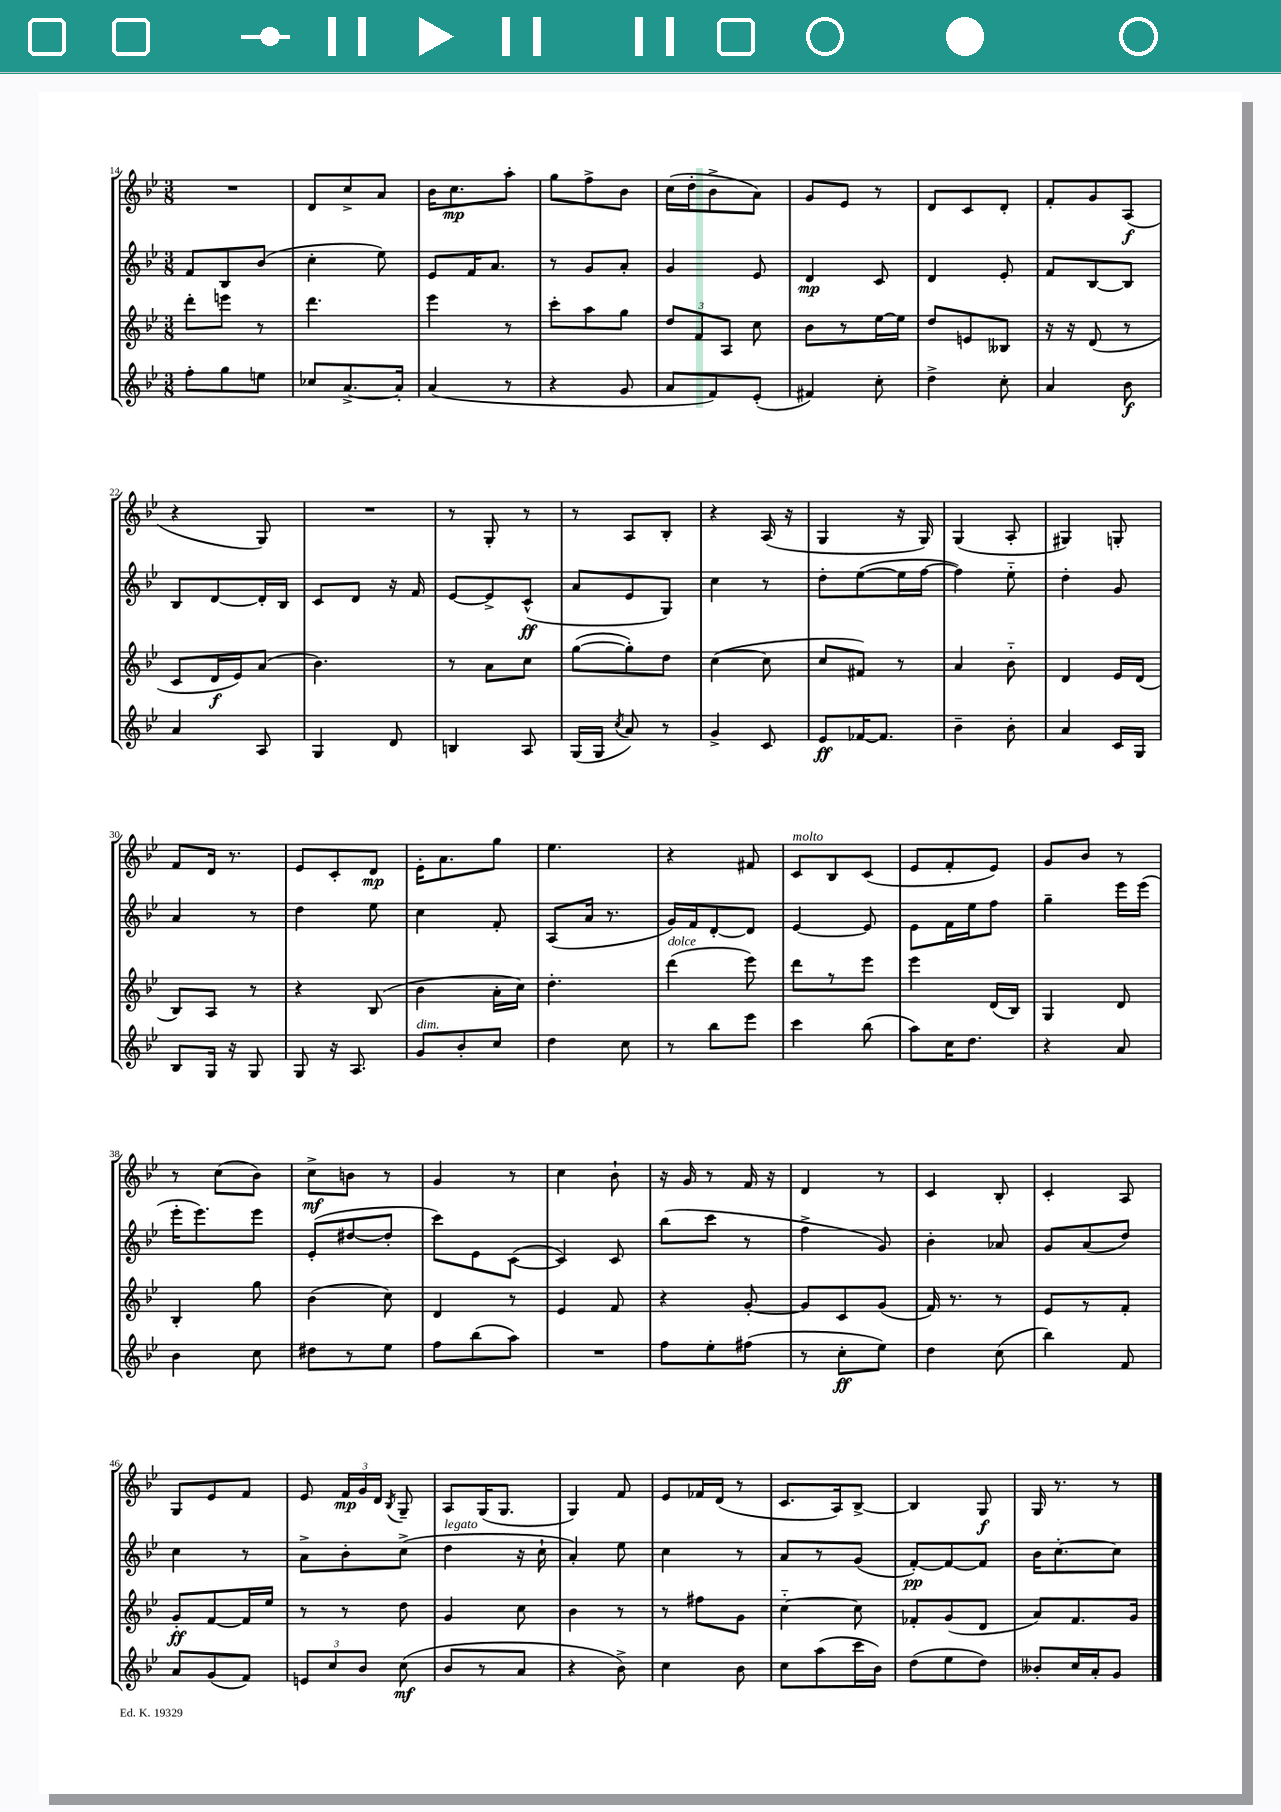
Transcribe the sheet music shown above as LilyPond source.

<<
\new StaffGroup <<
\new Staff = "s0" {
    \clef treble \key bes \major \numericTimeSignature \time 3/8
    \autoBeamOff R4. |
    d'8[ c''8-> a'8] |
    bes'16[ c''8.\mp a''8]-. |
    g''8[ f''8-> bes'8] |
    c''16[( d''16-. bes'8-> a'8]) |
    g'8[ ees'8] r8 |
    d'8[ c'8 d'8]-. |
    f'8[-. g'8 a8]\f( |
    r4 g8) |
    R4. |
    r8 g8-. r8 |
    r8 a8[ bes8]-. |
    r4 a16( r16 |
    g4 r16 g16) |
    g4( a8-. |
    gis4) g8-. |
    f'8[ d'16] r8. |
    ees'8[ c'8-. d'8]\mp |
    ees'16[-. a'8. g''8] |
    ees''4. |
    r4 fis'8 |
    c'8[^\markup { \italic "molto" } bes8 c'8]( |
    ees'8[ f'8-. ees'8]) |
    g'8[ bes'8] r8 |
    r8 c''8[( bes'8]) |
    c''8[->\mf b'8] r8 |
    g'4 r8 |
    c''4 bes'8-! |
    r16 g'16 r8 f'16 r16 |
    d'4 r8 |
    c'4 bes8-. |
    c'4-. a8 |
    g8[ ees'8 f'8] |
    ees'8 \tuplet 3/2 { f'16[\mp g'16 d'16] } \acciaccatura { bes8 } g8-- |
    a8[ g16( g8.] |
    g4) f'8 |
    ees'8[ fes'16 d'16]( r8 |
    c'8.[ a16) bes8]~-> |
    bes4 g8\f |
    g16 r8. r8 \bar "|." |
}
\new Staff = "s1" {
    \clef treble \key bes \major \numericTimeSignature \time 3/8
    \autoBeamOff f'8[ bes8 bes'8]( |
    c''4-. ees''8) |
    ees'8[ f'16 a'8.] |
    r8 g'8[ a'8]-. |
    g'4 ees'8 |
    d'4\mp c'8 |
    d'4 ees'8-. |
    f'8[ bes8~ bes8] |
    bes8[ d'8~ d'16-. bes16] |
    c'8[ d'8] r16 f'16 |
    ees'8[~ ees'8-> c'8]-^\ff( |
    a'8[ ees'8 g8]) |
    c''4 r8 |
    d''8[-. ees''8~( ees''16 f''16]~ |
    f''4) ees''8-_ |
    d''4-. g'8 |
    a'4 r8 |
    d''4 ees''8 |
    c''4 f'8-. |
    a8[( a'16] r8. |
    g'16[) f'16 d'8~-. d'8] |
    ees'4~ ees'8 |
    ees'8[ f'16 ees''16 f''8] |
    g''4-- ees'''16[ ees'''16]( |
    ees'''16[-. ees'''8.) ees'''8] |
    ees'8[-.( dis''8~ dis''8]-. |
    c'''8[) ees'8 c'8]~( |
    c'4) c'8 |
    bes''8[( c'''8] r8 |
    f''4-> g'8) |
    bes'4-. aes'8 |
    g'8[ a'8( d''8]) |
    c''4 r8 |
    a'8[-> bes'8-. c''8]->( |
    d''4^\markup { \italic "legato" } r16 c''16-! |
    a'4-.) ees''8 |
    c''4 r8 |
    a'8[ r8 g'8]( |
    f'8[~-.\pp) f'8~ f'8] |
    bes'16[ c''8.~-. c''8] \bar "|." |
}
\new Staff = "s2" {
    \clef treble \key bes \major \numericTimeSignature \time 3/8
    \autoBeamOff d'''8[-. e'''8] r8 |
    d'''4. |
    ees'''4 r8 |
    c'''8[-. a''8 g''8] |
    \tuplet 3/2 { d''8[ f'8 a8] } c''8 |
    bes'8[ r8 ees''16~ ees''16] |
    d''8[ e'8 beses8] |
    r16 r16 d'8( r8 |
    c'8[ d'16\f ees'16) a'8]( |
    bes'4.) |
    r8 a'8[ c''8] |
    g''8[~( g''8-.) d''8] |
    c''4~( c''8 |
    c''8[ fis'8]) r8 |
    a'4 bes'8-_ |
    d'4 ees'16[ d'16]( |
    bes8[) a8] r8 |
    r4 bes8( |
    bes'4 a'16[-. c''16]) |
    d''4.-. |
    d'''4^\markup { \italic "dolce" }( ees'''8) |
    d'''8[ r8 ees'''8] |
    ees'''4 d'16[( bes16]) |
    g4 d'8 |
    bes4-. g''8 |
    bes'4( c''8) |
    d'4 r8 |
    ees'4 f'8 |
    r4 g'8~-. |
    g'8[ c'8 g'8]( |
    f'16) r8. r8 |
    ees'8[ r8 f'8]-. |
    g'8[-.\ff f'8~ f'16 ees''16] |
    r8 r8 d''8 |
    g'4 c''8 |
    bes'4 r8 |
    r8 fis''8[ g'8] |
    c''4~-_ c''8 |
    fes'8[-. g'8( d'8] |
    a'8[) f'8. g'16] \bar "|." |
}
\new Staff = "s3" {
    \clef treble \key bes \major \numericTimeSignature \time 3/8
    \autoBeamOff f''8[-. g''8 e''8] |
    ces''8[ a'8.~-> a'16]-. |
    a'4( r8 |
    r4 g'8 |
    a'8[ f'8) ees'8]-.( |
    fis'4) c''8-. |
    d''4-> c''8-. |
    a'4 bes'8\f |
    a'4 a8 |
    g4 d'8 |
    b4 a8 |
    g16[( g16] \acciaccatura { c''8 } a'8) r8 |
    g'4-> c'8 |
    ees'8[\ff fes'16~ fes'8.] |
    bes'4-- bes'8-. |
    a'4 c'16[ g16] |
    bes8[ g16] r16 g8 |
    g8 r16 a8. |
    g'8[^\markup { \italic "dim." } bes'8-. c''8] |
    d''4 c''8 |
    r8 bes''8[ ees'''8] |
    c'''4 bes''8( |
    a''8[) c''16 d''8.] |
    r4 a'8 |
    bes'4 c''8 |
    dis''8[ r8 ees''8] |
    f''8[ bes''8( a''8]) |
    R4. |
    f''8[ ees''8-. fis''8]( |
    r8 c''8[-.\ff ees''8]) |
    d''4 c''8( |
    bes''4) f'8 |
    a'8[ g'8( f'8]) |
    \tuplet 3/2 { e'8[ c''8 bes'8] } c''8\mf( |
    bes'8[ r8 a'8] |
    r4 bes'8->) |
    c''4 bes'8 |
    c''8[ a''8( c'''16 bes'16]) |
    d''8[( ees''8 d''8]) |
    beses'8[-. c''16 a'16-. g'8] \bar "|." |
}
>>
>>
\layout { \context { \Score currentBarNumber = #14 } }
